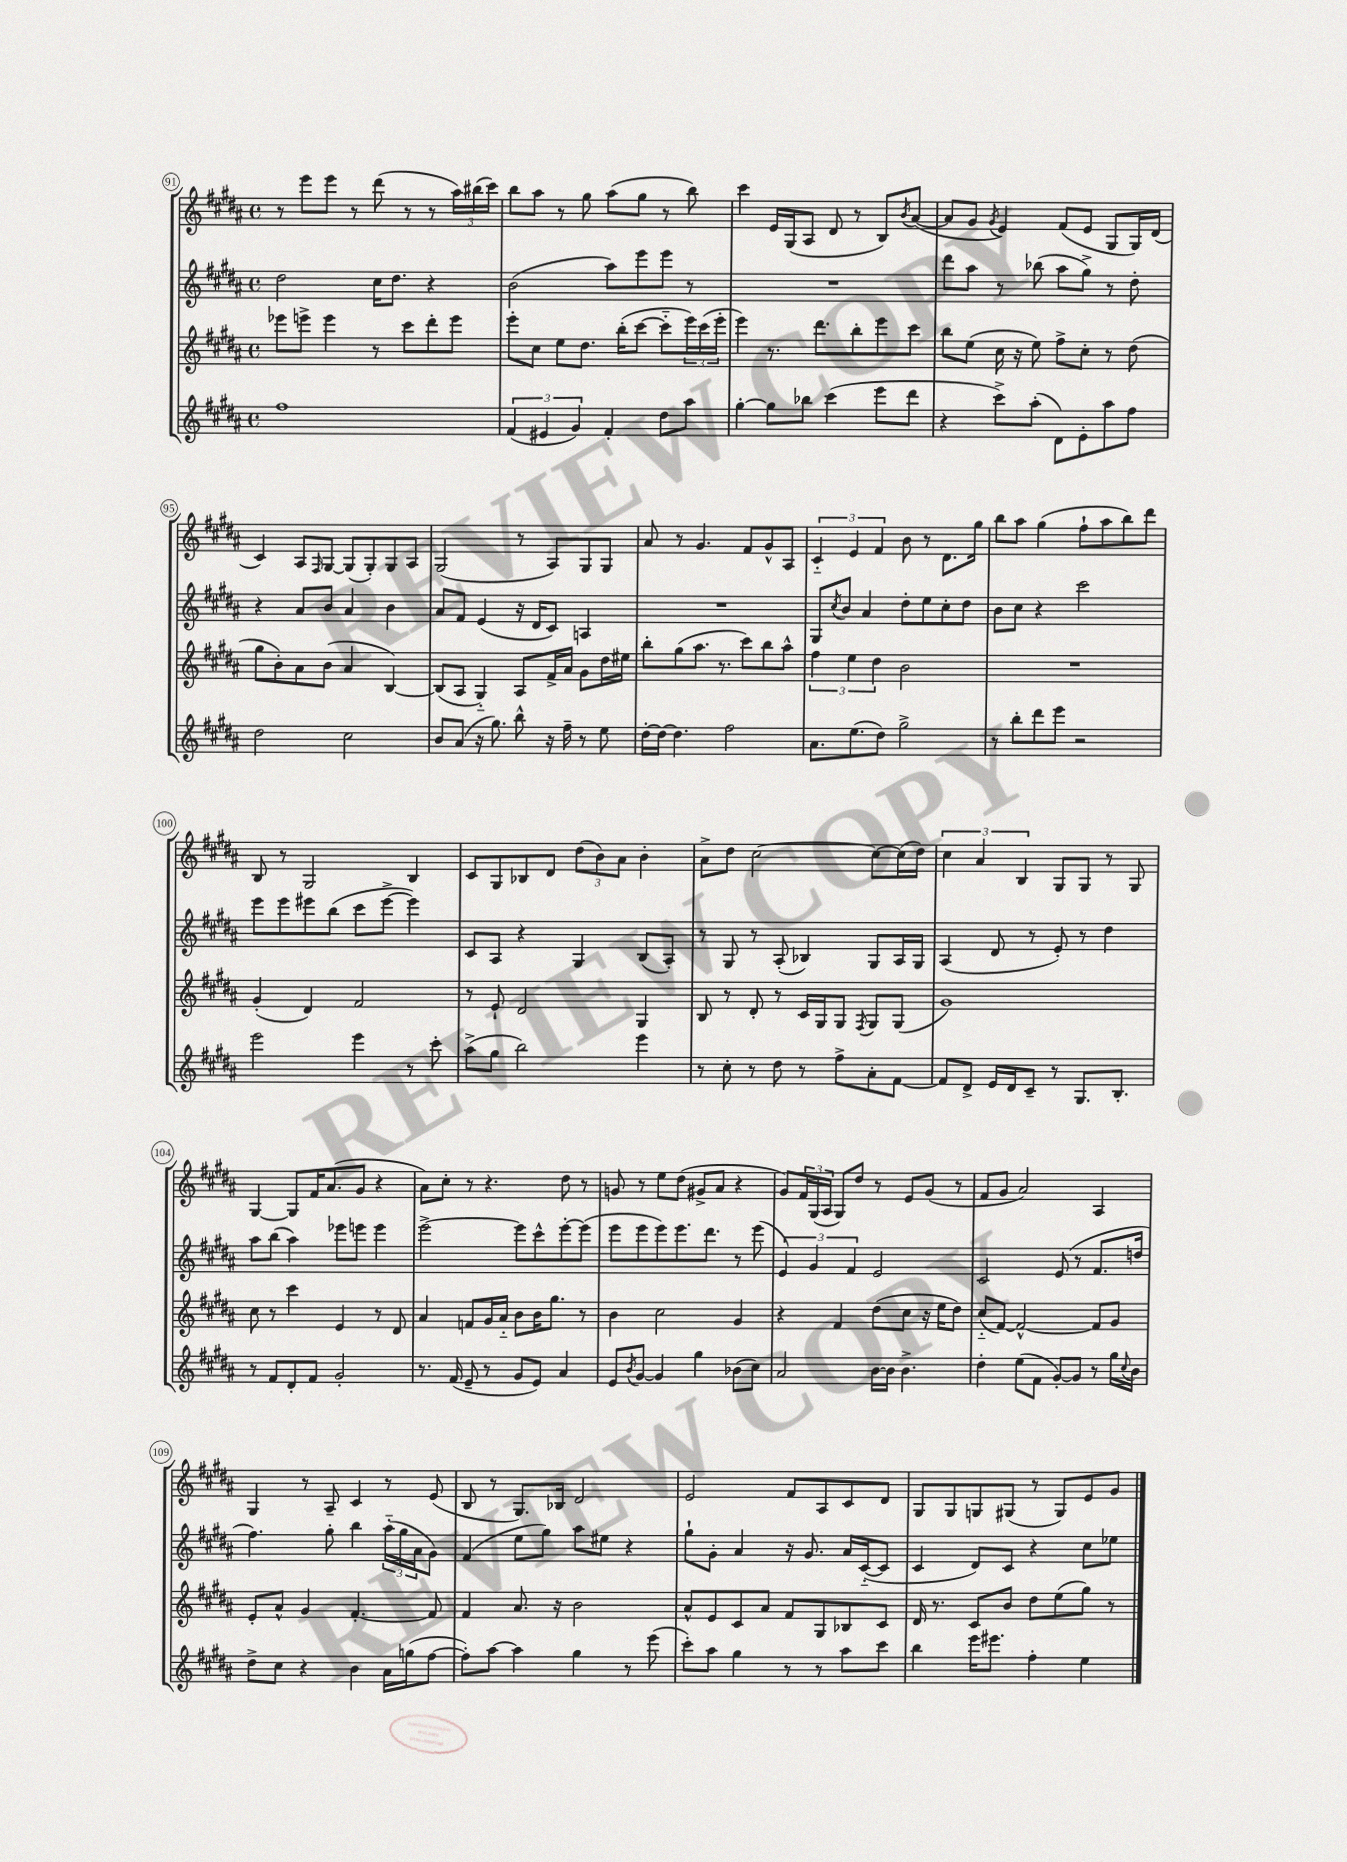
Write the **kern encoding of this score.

**kern	**kern	**kern	**kern
*part4	*part3	*part2	*part1
*staff4	*staff3	*staff2	*staff1
*clefG2	*clefG2	*clefG2	*clefG2
*k[f#c#g#d#a#]	*k[f#c#g#d#a#]	*k[f#c#g#d#a#]	*k[f#c#g#d#a#]
*M4/4	*M4/4	*M4/4	*M4/4
*met(c)	*met(c)	*met(c)	*met(c)
=91	=91	=91	=91
1ff#	8eee-X\L	2dd#\	8r
.	8eeen^\J	.	8eee\L
.	4eee\	.	8eee\J
.	.	.	8r
.	8r	16cc#\KL	(8ddd#\
.	.	8.dd#\J	.
.	8ccc#\L	.	8r
.	8ddd#'\	4r	8r
.	8eee\J	.	24aa#\LL)
.	.	.	(24bb#X\
.	.	.	24ccc#\JJ)
=92	=92	=92	=92
(6f#/	8eee'\L	(2b\	8bb\L
.	8cc#\J	.	8aa#\J
6e#X/	.	.	.
.	8ee\L	.	8r
6g#/)	.	.	.
.	8.dd#\J	.	8gg#\
4f#'/	.	8aa#\L)	(8aa#\L
.	(16bb'\KL	.	.
.	[8ccc#\J	8eee\	8gg#\J
8dd#\L	8ccc#\L]	8eee\J	8r
8aa#\J	24eee\L)	8r	8bb\)
.	(24ccc#\	.	.
.	24eee'\JJ	.	.
=93	=93	=93	=93
[4gg#'\	4eee\)	1r	4ccc#\
8gg#\L]	8.r	.	16e/LL
.	.	.	(16G#/J
8bb-X\J	.	.	8A#/J
.	8.ddd#\L	.	.
(4ccc#\	.	.	8d#/
.	8bb'\	.	8r
8eee\L	8eee\	.	8B/L)
.	.	.	8qb/
8ddd#\J	8ccc#\J	.	([8a#/J
=94	=94	=94	=94
4r	8bb\L	8ddd#\L	8a#/L]
.	(8ee\J	8aa#\J	8g#/J
.	.	.	8qg#/
8ccc#^\L)	16cc#\	8r	4e/)
.	16r	.	.
(8aa#'\J	8ee\)	(8bb-X\	.
8d#\L)	8ff#^\L	8aa#\L	(8f#/L
8e'\	8cc#'\J	8gg#^\J)	8e/J
8aa#\	8r	8r	8G#/L
8ff#\J	(8dd#\	8dd#'\	16G#/L)
.	.	.	(16d#/JJ
!!LO:LB:g=z
=95	=95	=95	=95
2dd#\	8gg#\L	4r	4c#/)
.	8b'\)	.	.
.	8a#\	8a#/L	8A#/L
.	.	.	16qqF#/
.	(8b\J	8b/J	[8G#/J
2cc#\	4a#/	4a#/	(8G#/L]
.	.	.	8G#'/)
.	[4B/)	4b\	8G#/
.	.	.	8A#/J
=96	=96	=96	=96
8b/L	(8B/L]	8a#/L	(2G#/
(8a#/J	8A#/J	8f#/J	.
16r	4G#/)	(4e/	.
8.gg#\)	.	.	.
8bb^^\	8A#/L	16r	8r
.	.	16d#/KL	.
16r	16f#^/L	8c#/J)	8A#/L)
16ff#~\	16a#/JJ	.	.
8r	8g#\L	4An/	8G#/
8ee\	16dd#\L	.	8G#/J
.	16ee#X\JJ	.	.
=97	=97	=97	=97
[16dd#'\LL	8bb'\L	1r	8a#/
16dd#\JJ_	.	.	.
4.dd#\]	(8gg#\	.	8r
.	8.aa#\J	.	4.g#/
.	8.r	.	.
2ff#\	.	.	.
.	8ccc#\L)	.	8f#/L
.	8bb\	.	8g#^^/
.	8aa#^^\J	.	8A#/J
=98	=98	=98	=98
8.a#\L	6ff#\	8G#/L	6c#/
.	.	8qcc#/	.
.	.	8b/J	.
.	6ee\	.	6e/
(8.ee\	.	.	.
.	.	4a#/	.
.	6dd#\	.	6f#/
8dd#\J)	.	.	.
2gg#^\	2b\	8dd#'\L	8b\
.	.	8ee\	8r
.	.	8cc#'\	8.d#\L
.	.	8dd#\J	.
.	.	.	16gg#\Jk
=99	=99	=99	=99
8r	1r	8b\L	8bb\L
8bb'\L	.	8cc#\J	8aa#\J
8ddd#\	.	4r	(4gg#\
8eee\J	.	.	.
2r	.	2ccc#\	8ff#`\L
.	.	.	8aa#\
.	.	.	8bb\)
.	.	.	8ddd#\J
!!LO:LB:g=z
=100	=100	=100	=100
2eee\	(4g#'/	8eee\L	8B/
.	.	8eee\	8r
.	4d#/)	8eee#X\	2G#/
.	.	(8bb\J	.
4eee\	2f#/	8ccc#\L	.
.	.	[8eee#^\J	.
8r	.	4eee#\])	4B/
8ccc#'\	.	.	.
=101	=101	=101	=101
(8aa#^\L	8r	8c#/L	8c#/L
8gg#\J	8e`/	8A#/J	8G#/
2bb\)	2d#/	4r	8B-X/
.	.	.	8d#/J
.	.	4G#/	(12dd#\L
.	.	.	12b\)
.	.	.	12a#\J
4eee\	4G#/	(8B/L	4b'\
.	.	8A#'/J)	.
=102	=102	=102	=102
8r	8B/	8r	8a#^\L
8cc#'\	8r	8G#/	8dd#\J
8r	8d#'/	8r	[2cc#\
8dd#\	8r	(8A#'/	.
8r	16c#/LL	4B-X/)	.
.	16G#/J	.	.
8ff#^\L	8G#/J	.	.
.	8qF#/	.	.
8a#'\	8G#/L	8G#/L	8cc#\L_
[8f#\J	(8G#/J	16A#/L	(16cc#\L]
.	.	16G#/JJ	16dd#\JJ)
=103	=103	=103	=103
8f#/L]	1g#)	(4A#/	6cc#\
8d#^/J	.	.	.
.	.	.	6a#/
16e/LL	.	8d#/	.
16d#/J	.	.	.
.	.	.	6B/
8c#~/J	.	8r	.
8r	.	8e'/)	8G#/L
8.G#/L	.	8r	8G#/J
.	.	4dd#\	8r
8.B'/J	.	.	.
.	.	.	8G#/
!!LO:LB:g=z
=104	=104	=104	=104
8r	8cc#\	8aa#\L	[4G#/
8f#/L	8r	(8bb\J	.
8d#'/	4ccc#\	4aa#\)	8G#/L]
8f#/J	.	.	16f#/K
.	.	.	(8.a#/
2g#'/	4e/	8eee-X\L	.
.	.	8eeen\J	8g#/J
.	8r	4eee\	4r
.	8d#/	.	.
=105	=105	=105	=105
8.r	4a#/	[2eee^\	8a#\L)
.	.	.	8cc#'\J
(16f#/	.	.	.
8e~/	8fn/L	.	8r
8r	16g#/L	.	4.r
.	16a#/JJ	.	.
8g#/L	8b\L	8eee\L]	.
8e/J)	16b\K	8ccc#^^\	.
.	8.gg#\J	.	.
4a#/	.	[8eee'\	8dd#\
.	8r	(8eee\J]	8r
=106	=106	=106	=106
8e/L	4b\	8eee\L	8gn/
8qb/	.	.	.
[8g#/J	.	8eee\	8r
4g#/]	2cc#\	8eee\)	8ee\L
.	.	8.eee\	(8dd#\J
4gg#\	.	.	8g#X^/L
.	.	8.ddd#\J	.
.	.	.	8a#/J
(8b-X\L	4g#/	8r	4r
8cc#\J)	.	(8eee\	.
=107	=107	=107	=107
2a#/	4r	6e/)	8g#/L)
.	.	.	24f#/L
.	.	6g#/	(24G#/
.	.	.	24A#/JJ
.	4f#/	.	8G#/L)
.	.	6f#/	.
.	.	.	8dd#/J
[16b\LL	(8dd#\L	2e/	8r
16b\JJ]	.	.	.
4.b^\	8cc#\J	.	8e/L
.	16r	.	(8g#/J
.	16ee\KL	.	.
.	8dd#\J)	.	8r
=108	=108	=108	=108
4dd#'\	(8cc#/L	2c#/	8f#/L
.	[8f#/J)	.	8g#/J
(8ee\L	2f#^^/_	.	2a#/)
8f#\J	.	.	.
[8g#'/L)	.	(8e/	.
8g#/J]	.	8r	.
8r	8f#/L]	8.f#/L	4A#/
16gg#\LL	8g#/J	.	.
8qqcc#/	.	.	.
16b\JJ	.	16ddn/Jk	.
!!LO:LB:g=z
=109	=109	=109	=109
8dd#^\L	8e'/L	4.ff#\)	4G#/
8cc#\J	8a#^^/J	.	.
4r	4g#/	.	8r
.	.	8gg#'\	8A#~/
4b\	[4.f#'/	4bb\	4c#/
16a#\LL	.	(24aa#\LL	8r
.	.	24gg#\	.
(16ggn\J	.	.	.
.	.	24a#\J	.
[8ff#\J	8f#/]	8g#\J)	(8e/
=110	=110	=110	=110
8ff#'\L])	4f#/	(4f#/	8B/
[8aa#\J	.	.	8r
4aa#\]	8.a#/	8ee\L	8.G#/L)
.	.	8gg#\J)	.
.	16r	.	16B-X/Jk
4gg#\	2b\	8aa#\L	2d#/
.	.	8ee#X\J	.
8r	.	4r	.
(8eee\	.	.	.
=111	=111	=111	=111
8ccc#'\L)	8a#^^/L	8gg#`\L	2e/
8aa#\J	8e/	8g#'\J	.
4gg#\	8c#/	4a#/	.
.	8a#/J	.	.
8r	8f#/L	16r	8f#/L
.	.	8.g#/	.
8r	8G#/	.	8A#/
8aa#\L	8B-X/	16a#/LL	8c#/
.	.	([16c#/J	.
8ccc#\J	8c#/J	8c#/J]	8d#/J
=112	=112	=112	=112
4bb\	16d#/	4c#/	8G#/L
.	8.r	.	.
.	.	.	8G#/
16eee\KL	8c#/L	8d#/L)	8Gn/
8.eee#X\J	.	.	.
.	8b/J	8c#/J	(8G#X/J
4ff#'\	8dd#\L	4r	8r
.	(8ee\	.	8G#/L)
4ee\	8gg#\J)	8cc#\L	8e/
.	8r	8ee-X\J	8g#/J
==	==	==	==
*-	*-	*-	*-
